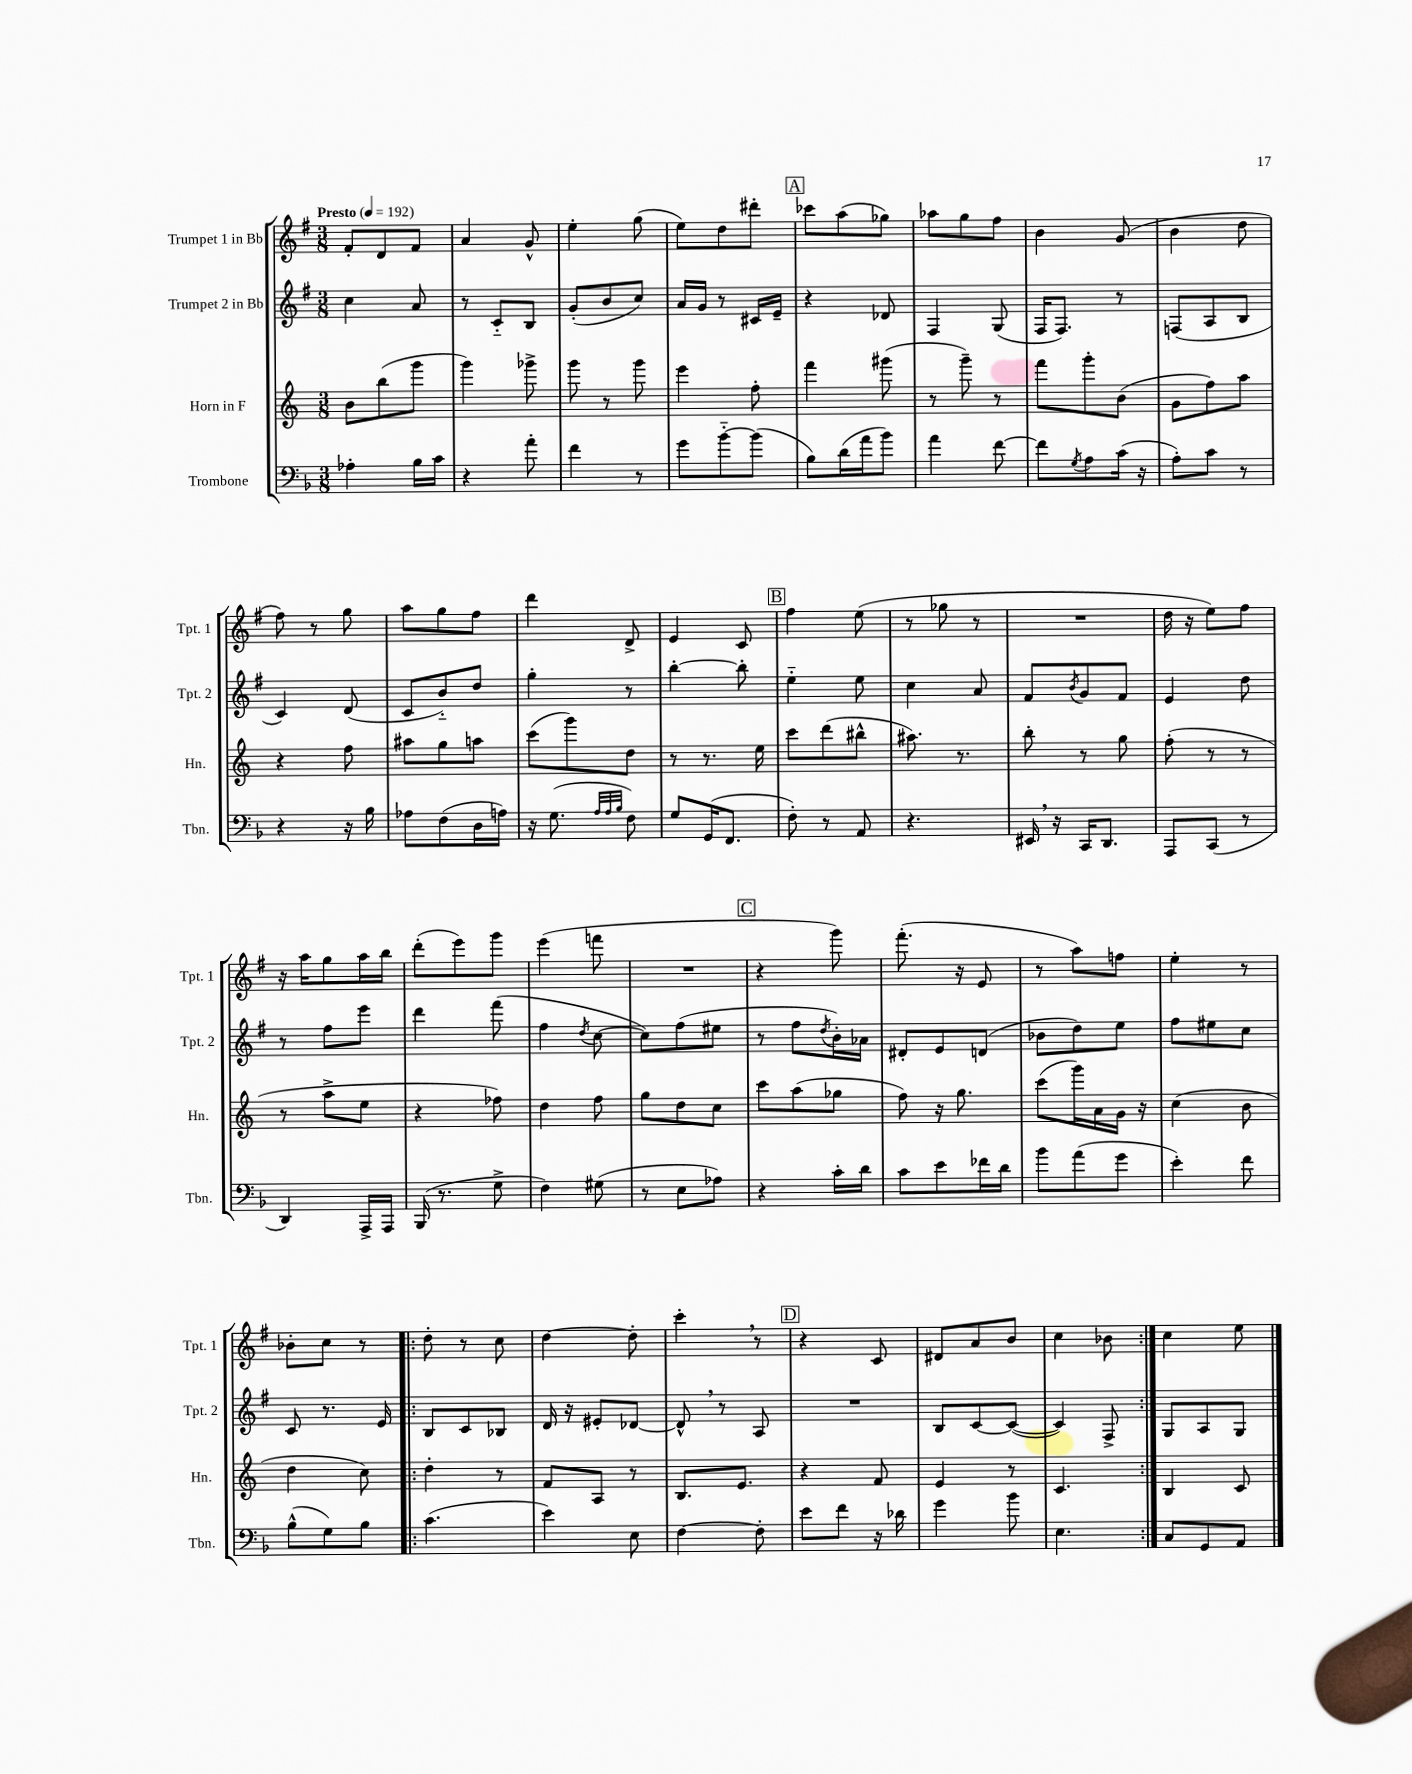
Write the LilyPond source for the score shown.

<<
\new StaffGroup <<
\new Staff = "s0" \with { instrumentName = "Trumpet 1 in Bb" shortInstrumentName = "Tpt. 1" } {
    \clef treble \key g \major \numericTimeSignature \time 3/8 \tempo "Presto" 4 = 192
    fis'8-. d'8 fis'8 |
    a'4 g'8-^ |
    e''4-. g''8( |
    e''8) d''8 dis'''8-. |
    \mark \markup { \box "A" } ces'''8 a''8( ges''8) |
    aes''8 g''8 fis''8 |
    b'4 g'8( |
    b'4 d''8 |
    fis''8) r8 g''8 |
    a''8 g''8 fis''8 |
    d'''4 d'8-> |
    e'4 c'8 |
    \mark \markup { \box "B" } fis''4 e''8( |
    r8 ges''8 r8 |
    R4. |
    d''16 r16 e''8) fis''8 |
    r16 a''16 g''8 a''16 b''16 |
    d'''8-.( e'''8) g'''8 |
    e'''4( f'''8 |
    R4. |
    \mark \markup { \box "C" } r4 g'''8) |
    fis'''8.-.( r16 e'8 |
    r8 a''8) f''8 |
    e''4-. r8 |
    bes'8-. c''8 r8 |
    \repeat volta 2 { d''8-. r8 c''8 |
    d''4~ d''8-. |
    c'''4-. \breathe r8 |
    \mark \markup { \box "D" } r4 c'8 |
    dis'8 a'8 b'8 |
    c''4 bes'8 | }
    c''4 e''8 \bar "|." |
}
\new Staff = "s1" \with { instrumentName = "Trumpet 2 in Bb" shortInstrumentName = "Tpt. 2" } {
    \clef treble \key g \major \numericTimeSignature \time 3/8
    c''4 a'8 |
    r8 c'8-_ b8 |
    g'8-.( b'8 c''8) |
    a'16 g'16 r8 cis'16 e'16-- |
    \mark \markup { \box "A" } r4 des'8 |
    fis4 g8( |
    fis16 fis8.) r8 |
    f8( a8 b8 |
    c'4) d'8( |
    c'8 b'8-_) d''8 |
    g''4-. r8 |
    b''4~-. b''8-. |
    \mark \markup { \box "B" } e''4-_ e''8 |
    c''4 a'8 |
    fis'8 \acciaccatura { b'8 } g'8 fis'8 |
    e'4 d''8 |
    r8 fis''8 e'''8 |
    d'''4 fis'''8( |
    fis''4 \acciaccatura { d''8 } c''8~ |
    c''8) fis''8( eis''8 |
    \mark \markup { \box "C" } r8 fis''8 \acciaccatura { d''8 } b'16-.) aes'16 |
    dis'8-. e'8 d'8( |
    bes'8 d''8) e''8 |
    fis''8 eis''8 c''8 |
    c'8 r8. e'16 |
    \repeat volta 2 { b8 c'8 bes8 |
    d'16 r16 eis'8-. des'8~ |
    des'8-^ \breathe r8 a8 |
    \mark \markup { \box "D" } R4. |
    b8 c'8~ c'8~( |
    c'4) fis8-> | }
    g8 a8 g8 \bar "|." |
}
\new Staff = "s2" \with { instrumentName = "Horn in F" shortInstrumentName = "Hn." } {
    \clef treble \key c \major \numericTimeSignature \time 3/8
    b'8 b''8( g'''8 |
    g'''4) ges'''8-> |
    g'''8 r8 g'''8 |
    e'''4 f''8-. |
    \mark \markup { \box "A" } f'''4 gis'''8( |
    r8 g'''8--) r8 |
    f'''8 g'''8-. b'8( |
    g'8 f''8) a''8 |
    r4 f''8 |
    ais''8 g''8 a''8 |
    c'''8( g'''8) d''8 |
    r8 r8. e''16 |
    \mark \markup { \box "B" } c'''8 d'''8( bis''8-^ |
    ais''8.) r8. |
    b''8-. r8 g''8 |
    f''8-.( r8 r8 |
    r8 a''8-> e''8 |
    r4 fes''8) |
    d''4 f''8 |
    g''8 d''8 c''8 |
    \mark \markup { \box "C" } c'''8 a''8( ges''8 |
    f''8) r16 g''8. |
    c'''8( g'''16) a'16 g'16 r16 |
    c''4( b'8 |
    d''4 c''8) |
    \repeat volta 2 { d''4-. r8 |
    f'8 a8 r8 |
    b8. e'8. |
    \mark \markup { \box "D" } r4 f'8 |
    e'4 r8 |
    c'4. | }
    b4 c'8 \bar "|." |
}
\new Staff = "s3" \with { instrumentName = "Trombone" shortInstrumentName = "Tbn." } {
    \clef bass \key f \major \numericTimeSignature \time 3/8
    aes4-. bes16 c'16 |
    r4 a'8-. |
    f'4 r8 |
    g'8 bes'8~-_ bes'8( |
    \mark \markup { \box "A" } bes8) d'16( a'16 bes'8) |
    a'4 f'8~ |
    f'8 \acciaccatura { g8 } a8 c'16( r16 |
    a8-.) c'8 r8 |
    r4 r16 bes16 |
    aes8 f8( d16 a16) |
    r16 g8.( \grace { a32 a32 bes32 } f8) |
    g8 g,16( f,8. |
    \mark \markup { \box "B" } f8-.) r8 a,8 |
    r4. |
    eis,16 \breathe r16 c,16 d,8. |
    a,,8 c,8( r8 |
    d,4) a,,16-> a,,16 |
    bes,,16( r8. g8-> |
    f4) gis8( |
    r8 e8 aes8) |
    \mark \markup { \box "C" } r4 c'16-. d'16 |
    c'8 e'8 fes'16 d'16 |
    bes'8 a'8( g'8 |
    e'4-.) f'8 |
    bes8-^( g8) bes8 |
    \repeat volta 2 { c'4.( |
    e'4) e8 |
    f4~ f8-. |
    \mark \markup { \box "D" } e'8 f'8 r16 des'16 |
    g'4 bes'8 |
    e4. | }
    c8 g,8 a,8 \bar "|." |
}
>>
>>
\layout { \context { \Score \remove "Bar_number_engraver" } }
